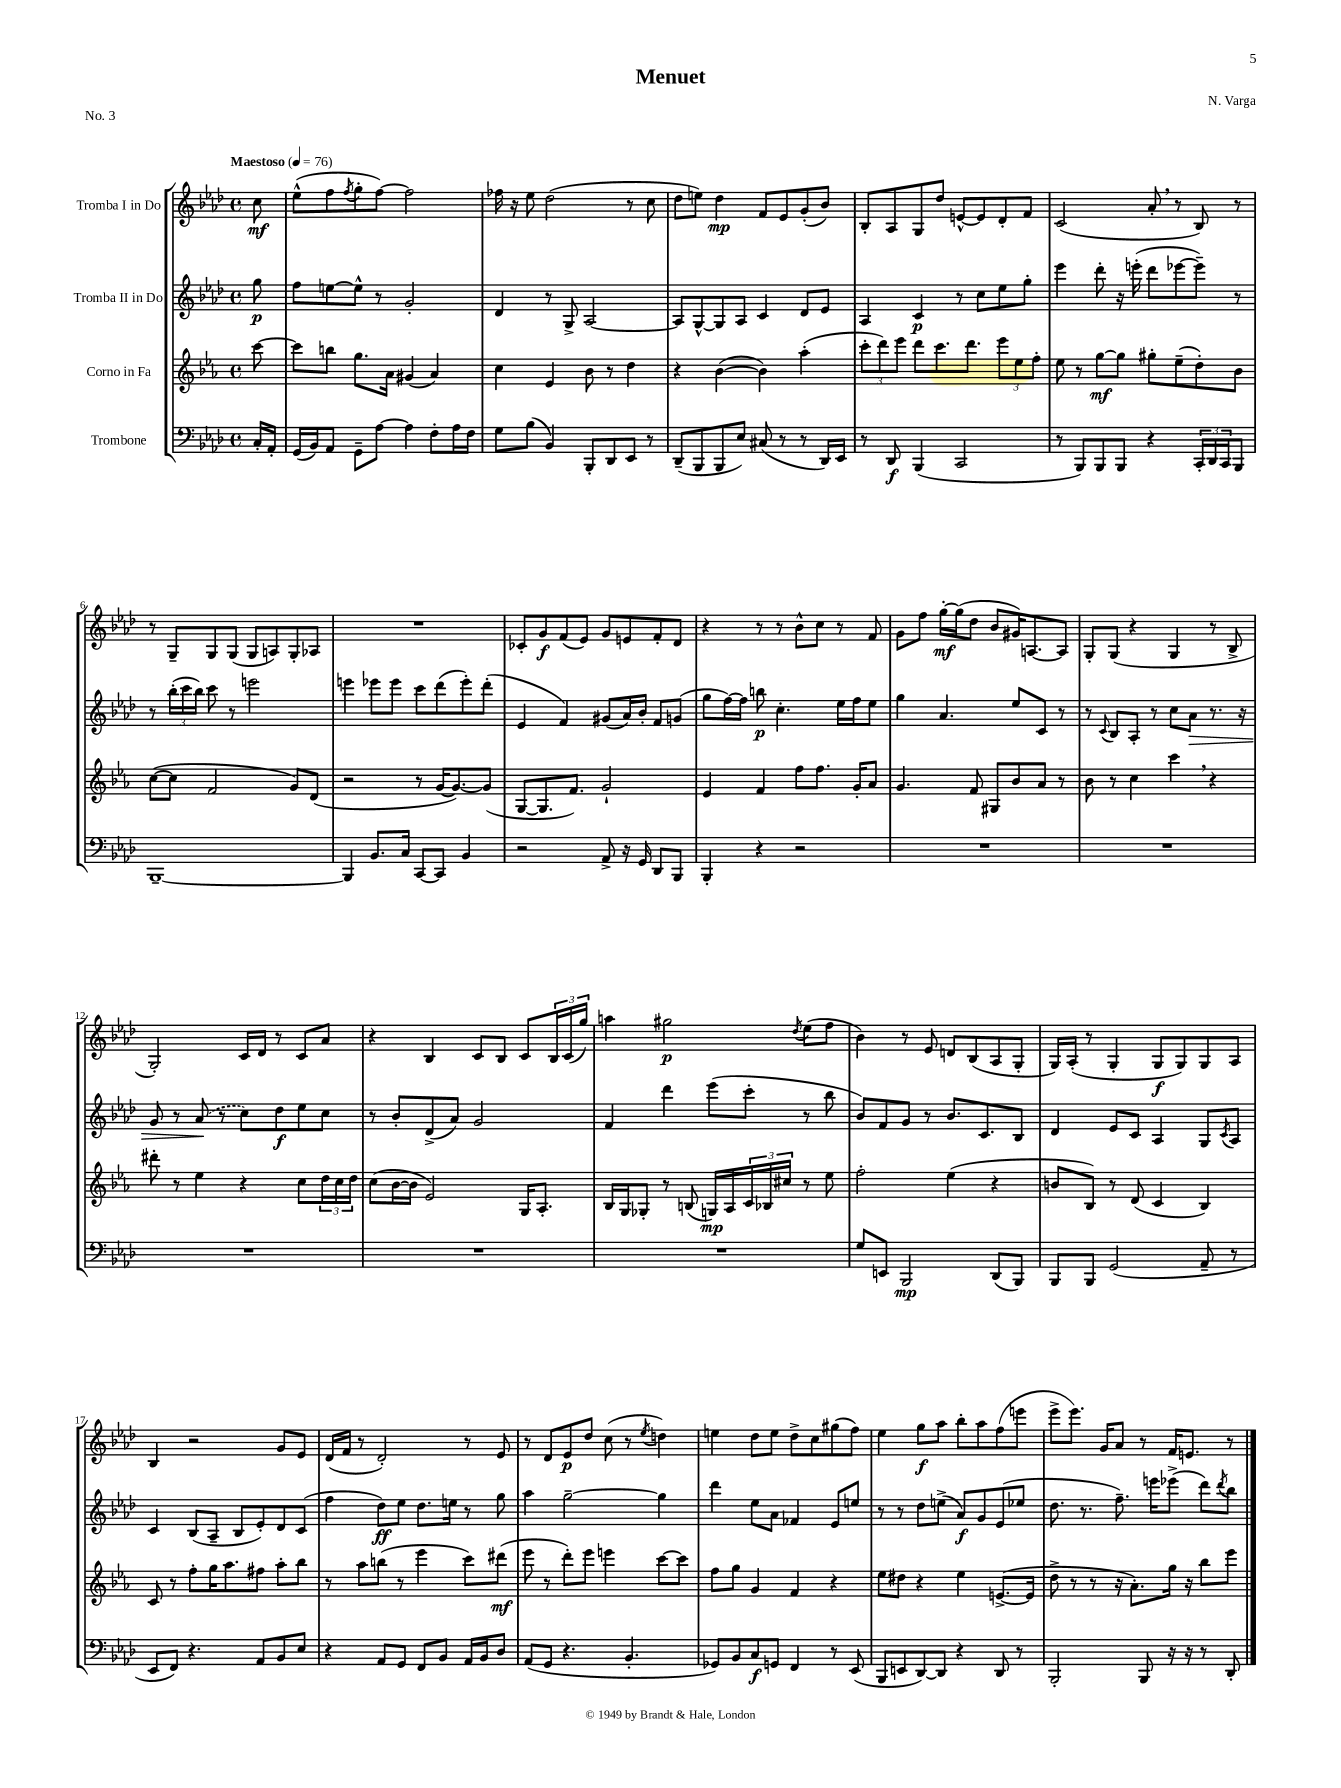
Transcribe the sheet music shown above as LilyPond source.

\header { title = "Menuet" composer = "N. Varga" piece = "No. 3" }
<<
\new StaffGroup <<
\new Staff = "s0" \with { instrumentName = "Tromba I in Do" } {
    \clef treble \key aes \major \defaultTimeSignature \time 4/4 \partial 8 \tempo "Maestoso" 4 = 76
    c''8\mf |
    ees''8-^( f''8 \acciaccatura { f''8 } g''8-. f''8~) f''2 |
    fes''16 r16 ees''8 des''2( r8 c''8 |
    des''8 e''8) des''4\mp f'8 ees'8 g'8-.( bes'8) |
    bes8-. aes8 g8 des''8 e'8~-^ e'8 des'8-. f'8 |
    c'2( aes'8-. \breathe r8 bes8) r8 |
    r8 g8-- g8 g8( g8 a8) g8-. aes8 |
    R1 |
    ces'8-. g'8\f f'8( ees'8) g'8 e'8 f'8-. des'8 |
    r4 r8 r8 bes'8-^ c''8 r8 f'8 |
    g'8 f''8 g''16~-.\mf g''16( des''8 bes'8 gis'16) a8.~ a8 |
    g8-. g8( r4 g4 r8 bes8-> |
    g2-.) c'16 des'16 r8 c'8 aes'8 |
    r4 bes4 c'8 bes8 c'8 \tuplet 3/2 { bes16 c'16( g''16) } |
    a''4 gis''2\p \acciaccatura { des''8 } ees''8( f''8 |
    bes'4) r8 ees'8 d'8 bes8( aes8 g8-. |
    g16) aes16-.( r8 g4-. g8\f g8) g8 aes8 |
    bes4 r2 g'8 ees'8 |
    des'16( f'16 r8 des'2-.) r8 ees'8 |
    r8 des'8 ees'8\p des''8 c''8( r8 \acciaccatura { ees''8 } d''4) |
    e''4 des''8 e''8 des''8-> c''8 gis''8( f''8) |
    ees''4 g''8\f aes''8 bes''8-. aes''8 f''8( e'''8 |
    ees'''8-> ees'''8.) g'16 aes'8 r8 f'16 e'8. r8 \bar "|." |
}
\new Staff = "s1" \with { instrumentName = "Tromba II in Do" } {
    \clef treble \key aes \major \defaultTimeSignature \time 4/4 \partial 8
    g''8\p |
    f''8 e''8~ e''8-^ r8 g'2-. |
    des'4 r8 g8-> aes2~ |
    aes8 g8~-^ g8 aes8 c'4 des'8 ees'8 |
    aes4 c'4\p r8 c''8 ees''8 g''8-. |
    ees'''4 des'''8-. r16 e'''16-.( des'''8 ees'''8~ ees'''8--) r8 |
    r8 \tuplet 3/2 { bes''16-.( c'''16 bes''16) } c'''8 r8 e'''2 |
    e'''4 ees'''8 ees'''8 c'''8 des'''8( ees'''8-.) des'''8-.( |
    ees'4 f'4) gis'8( aes'16) bes'16-. f'8 g'8( |
    g''8 f''16~) f''16 b''8\p c''4.-. ees''16 f''16 ees''8 |
    g''4 aes'4. ees''8 c'8 r8 |
    r8 \appoggiatura { c'8 } bes8 aes8-. r8 c''8 aes'8\> r8. r16 |
    g'8 r8 \once \slurDashed aes'8\!( r8 c''8) des''8\f ees''8 c''8 |
    r8 bes'8-. des'8->( aes'8) g'2 |
    f'4 des'''4 ees'''8( c'''8-. r8 bes''8 |
    bes'8) f'8 g'8 r8 bes'8. c'8. bes8 |
    des'4 ees'8 c'8 aes4 g8 \acciaccatura { c'8 } aes8 |
    c'4 bes8( aes8-- bes8 ees'8-.) des'8 c'8( |
    f''4 des''8\ff) ees''8 des''8. e''16 r8 g''8 |
    aes''4 g''2~-- g''4 |
    des'''4 ees''8 aes'8 fes'4 ees'8 e''8 |
    r8 r8 des''8 e''8->( aes'8\f) g'8 ees'8( ees''8 |
    des''8. r8. f''8.--) e'''16 ees'''8->( des'''8) \acciaccatura { des'''8 } bes''8 \bar "|." |
}
\new Staff = "s2" \with { instrumentName = "Corno in Fa" } {
    \clef treble \key ees \major \defaultTimeSignature \time 4/4 \partial 8
    c'''8~ |
    c'''8 b''8 g''8. aes'16 gis'4( aes'4) |
    c''4 ees'4 bes'8 r8 d''4 |
    r4 bes'4~( bes'4) aes''4-.( |
    \tuplet 3/2 { c'''8-. d'''8) ees'''8 } d'''8 c'''8. d'''8. \tuplet 3/2 { ees'''8 ees''8 f''8-. } |
    ees''8 r8 g''8~\mf g''8 gis''8-. ees''8--( d''8-.) bes'8 |
    c''8~( c''8 f'2 g'8) d'8( |
    r2 r8 g'16~ g'8.~) g'8( |
    g8~ g8. f'8.) g'2-! |
    ees'4 f'4 f''8 f''8. g'16-. aes'8 |
    g'4. f'8 gis8 bes'8 aes'8 r8 |
    bes'8 r8 c''4 c'''4 \breathe r4 |
    dis'''8-. r8 ees''4 r4 c''8 \tuplet 3/2 { d''16 c''16 d''16 } |
    c''8( bes'16~ bes'16 ees'2) g16 aes8.-. |
    bes16 g16 ges8-. r8 b8( g16\mp) aes16 \tuplet 3/2 { c'16 bes16 cis''16 } r8 ees''8 |
    f''2-. ees''4( r4 |
    b'8 bes8) r8 d'8( c'4 bes4) |
    c'8 r8 f''8-. g''16 aes''8. fis''8 aes''8-. bes''8 |
    r8 aes''8 b''8( r8 ees'''4 c'''8) dis'''8\mf( |
    ees'''8 r8 d'''8-.) ees'''8 e'''4 c'''8~ c'''8 |
    f''8 g''8 g'4 f'4 r4 |
    ees''8 dis''8 r4 ees''4 e'8.~->( e'16 |
    d''8-> r8 r8 r16 aes'8.-.) g''16 r16 bes''8 ees'''8 \bar "|." |
}
\new Staff = "s3" \with { instrumentName = "Trombone" } {
    \clef bass \key aes \major \defaultTimeSignature \time 4/4 \partial 8
    c16-. aes,16-. |
    g,16( bes,16) aes,8 g,8-- aes8~ aes4 f8-. aes16 f16 |
    g8 bes8( bes,4) bes,,8-. des,8 ees,8 r8 |
    des,8--( bes,,8 bes,,8 ees8) cis8( r8 r8 des,16) ees,16 |
    r8 des,8\f bes,,4( c,2 |
    r8 bes,,8) bes,,8 bes,,8 r4 \tuplet 3/2 { c,16-. des,16 c,16 } bes,,8 |
    bes,,1~-- |
    bes,,4 bes,8. c16 c,8~ c,8 bes,4 |
    r2 aes,8-> r16 g,16 des,8 bes,,8 |
    bes,,4-. r4 r2 |
    R1 |
    R1 |
    R1 |
    R1 |
    R1 |
    g8 e,8 bes,,2\mp des,8( bes,,8) |
    bes,,8 bes,,8 g,2( aes,8-- r8 |
    ees,8 f,8) r4. aes,8 bes,8 ees8 |
    r4 aes,8 g,8 f,8 bes,8 aes,16 bes,16 des8 |
    aes,8( g,8 r4. bes,4.-. |
    ges,8) bes,8 c8\f g,8 f,4 r8 ees,8( |
    bes,,8 e,8 des,8~) des,8 r4 des,8 r8 |
    bes,,2-. bes,,8 r16 r16 r8 des,8-. \bar "|." |
}
>>
>>
